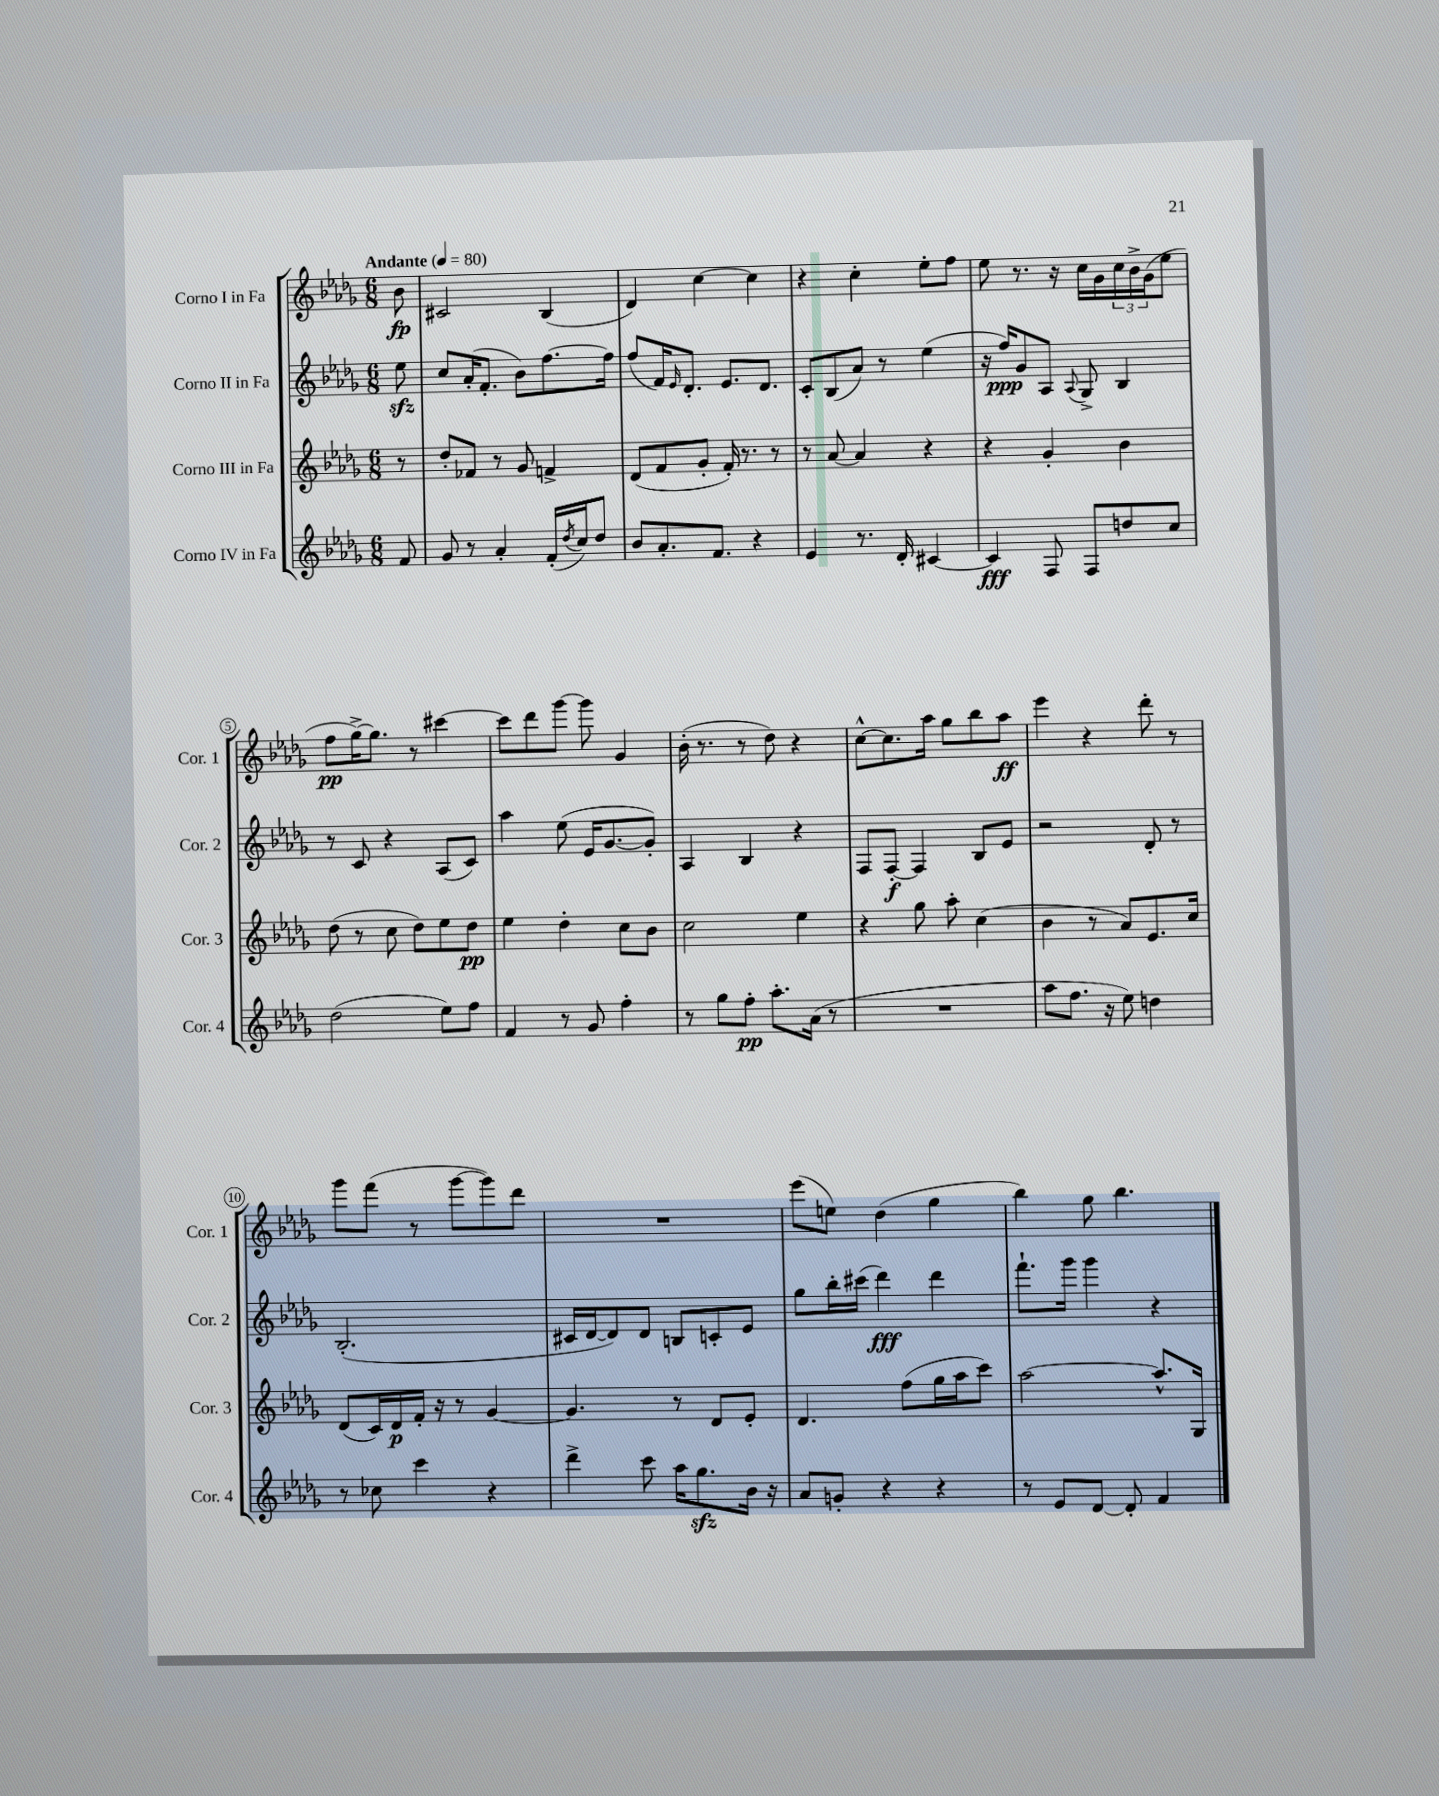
<<
\new StaffGroup <<
\new Staff = "s0" \with { instrumentName = "Corno I in Fa" shortInstrumentName = "Cor. 1" } {
    \clef treble \key des \major \numericTimeSignature \time 6/8 \partial 8 \tempo "Andante" 4 = 80
    bes'8\fp |
    cis'2 bes4( |
    des'4) c''4~ c''4 |
    r4 c''4-. ees''8-. f''8 |
    ees''8 r8. r16 c''16 ges'16 \tuplet 3/2 { c''16 bes'16-> ges'16( } ees''8 |
    f''8\pp ges''16~->) ges''8. r8 cis'''4~ |
    cis'''8 des'''8 ges'''8~ ges'''8 ges'4 |
    bes'16-.( r8. r8 des''8) r4 |
    c''8~-^ c''8. aes''16 ges''8 bes''8 aes''8\ff |
    ees'''4 r4 des'''8-. r8 |
    ges'''8 f'''8( r8 ges'''8~ ges'''8) des'''8 |
    R2. |
    ees'''8( e''8) des''4( ges''4 |
    bes''4) ges''8 bes''4. \bar "|." |
}
\new Staff = "s1" \with { instrumentName = "Corno II in Fa" shortInstrumentName = "Cor. 2" } {
    \clef treble \key des \major \numericTimeSignature \time 6/8 \partial 8
    ees''8\sfz |
    c''8 aes'16-.( f'8.-. bes'8) f''8.~ f''16 |
    f''8( f'16) \grace { ees'16 } des'8.-. ees'8. des'8. |
    c'8-. bes8( aes'8) r8 ees''4( |
    r16 f''16\ppp) ges'8 aes8 \appoggiatura { aes8 } ges8-> bes4 |
    r8 c'8 r4 aes8( c'8) |
    aes''4 ees''8( ees'16 ges'8.~ ges'8-.) |
    aes4 bes4 r4 |
    f8 f8~-.\f f4 bes8 ees'8 |
    r2 des'8-. r8 |
    bes2.-.( |
    cis'16 des'16~ des'8) des'8 b8 c'8-. ees'8 |
    ges''8 bes''16-. cis'''16( des'''4\fff) des'''4 |
    f'''8.-! ges'''16 ges'''4 r4 \bar "|." |
}
\new Staff = "s2" \with { instrumentName = "Corno III in Fa" shortInstrumentName = "Cor. 3" } {
    \clef treble \key des \major \numericTimeSignature \time 6/8 \partial 8
    r8 |
    des''8-. fes'8 r8 ges'8 f'4-> |
    des'8( f'8 ges'8-. f'16-.) r8. r8 |
    r8 aes'8~ aes'4 r4 |
    r4 ges'4-. bes'4 |
    des''8( r8 c''8 des''8) ees''8 des''8\pp |
    ees''4 des''4-. c''8 bes'8 |
    c''2 ees''4 |
    r4 ges''8 aes''8-. c''4( |
    bes'4 r8 aes'8) ees'8. c''16 |
    des'8( c'16) des'16\p f'16-. r16 r8 ges'4~ |
    ges'4. r8 des'8 ees'8-. |
    des'4. f''8( ges''16 aes''16 c'''8) |
    aes''2~ aes''8.-^ ges16 \bar "|." |
}
\new Staff = "s3" \with { instrumentName = "Corno IV in Fa" shortInstrumentName = "Cor. 4" } {
    \clef treble \key des \major \numericTimeSignature \time 6/8 \partial 8
    f'8 |
    ges'8 r8 aes'4-. f'16-.( \acciaccatura { des''8 } c''16) des''8 |
    bes'8 aes'8.-. f'8. r4 |
    ees'4 r8. des'16-. cis'4~ |
    cis'4\fff f8 f8 d''8 c''8 |
    des''2( ees''8) f''8 |
    f'4 r8 ges'8 f''4-. |
    r8 ges''8 f''8-.\pp aes''8.-. aes'16( r8 |
    R2. |
    aes''8 f''8. r16 ees''8) d''4 |
    r8 ces''8 c'''4 r4 |
    des'''4-> c'''8 aes''16 ges''8.\sfz bes'16 r16 |
    aes'8 g'8-. r4 r4 |
    r8 ees'8 des'8~ des'8-. f'4 \bar "|." |
}
>>
>>
\layout { \context { \Score \override BarNumber.stencil = #(make-stencil-circler 0.1 0.3 ly:text-interface::print) } }
